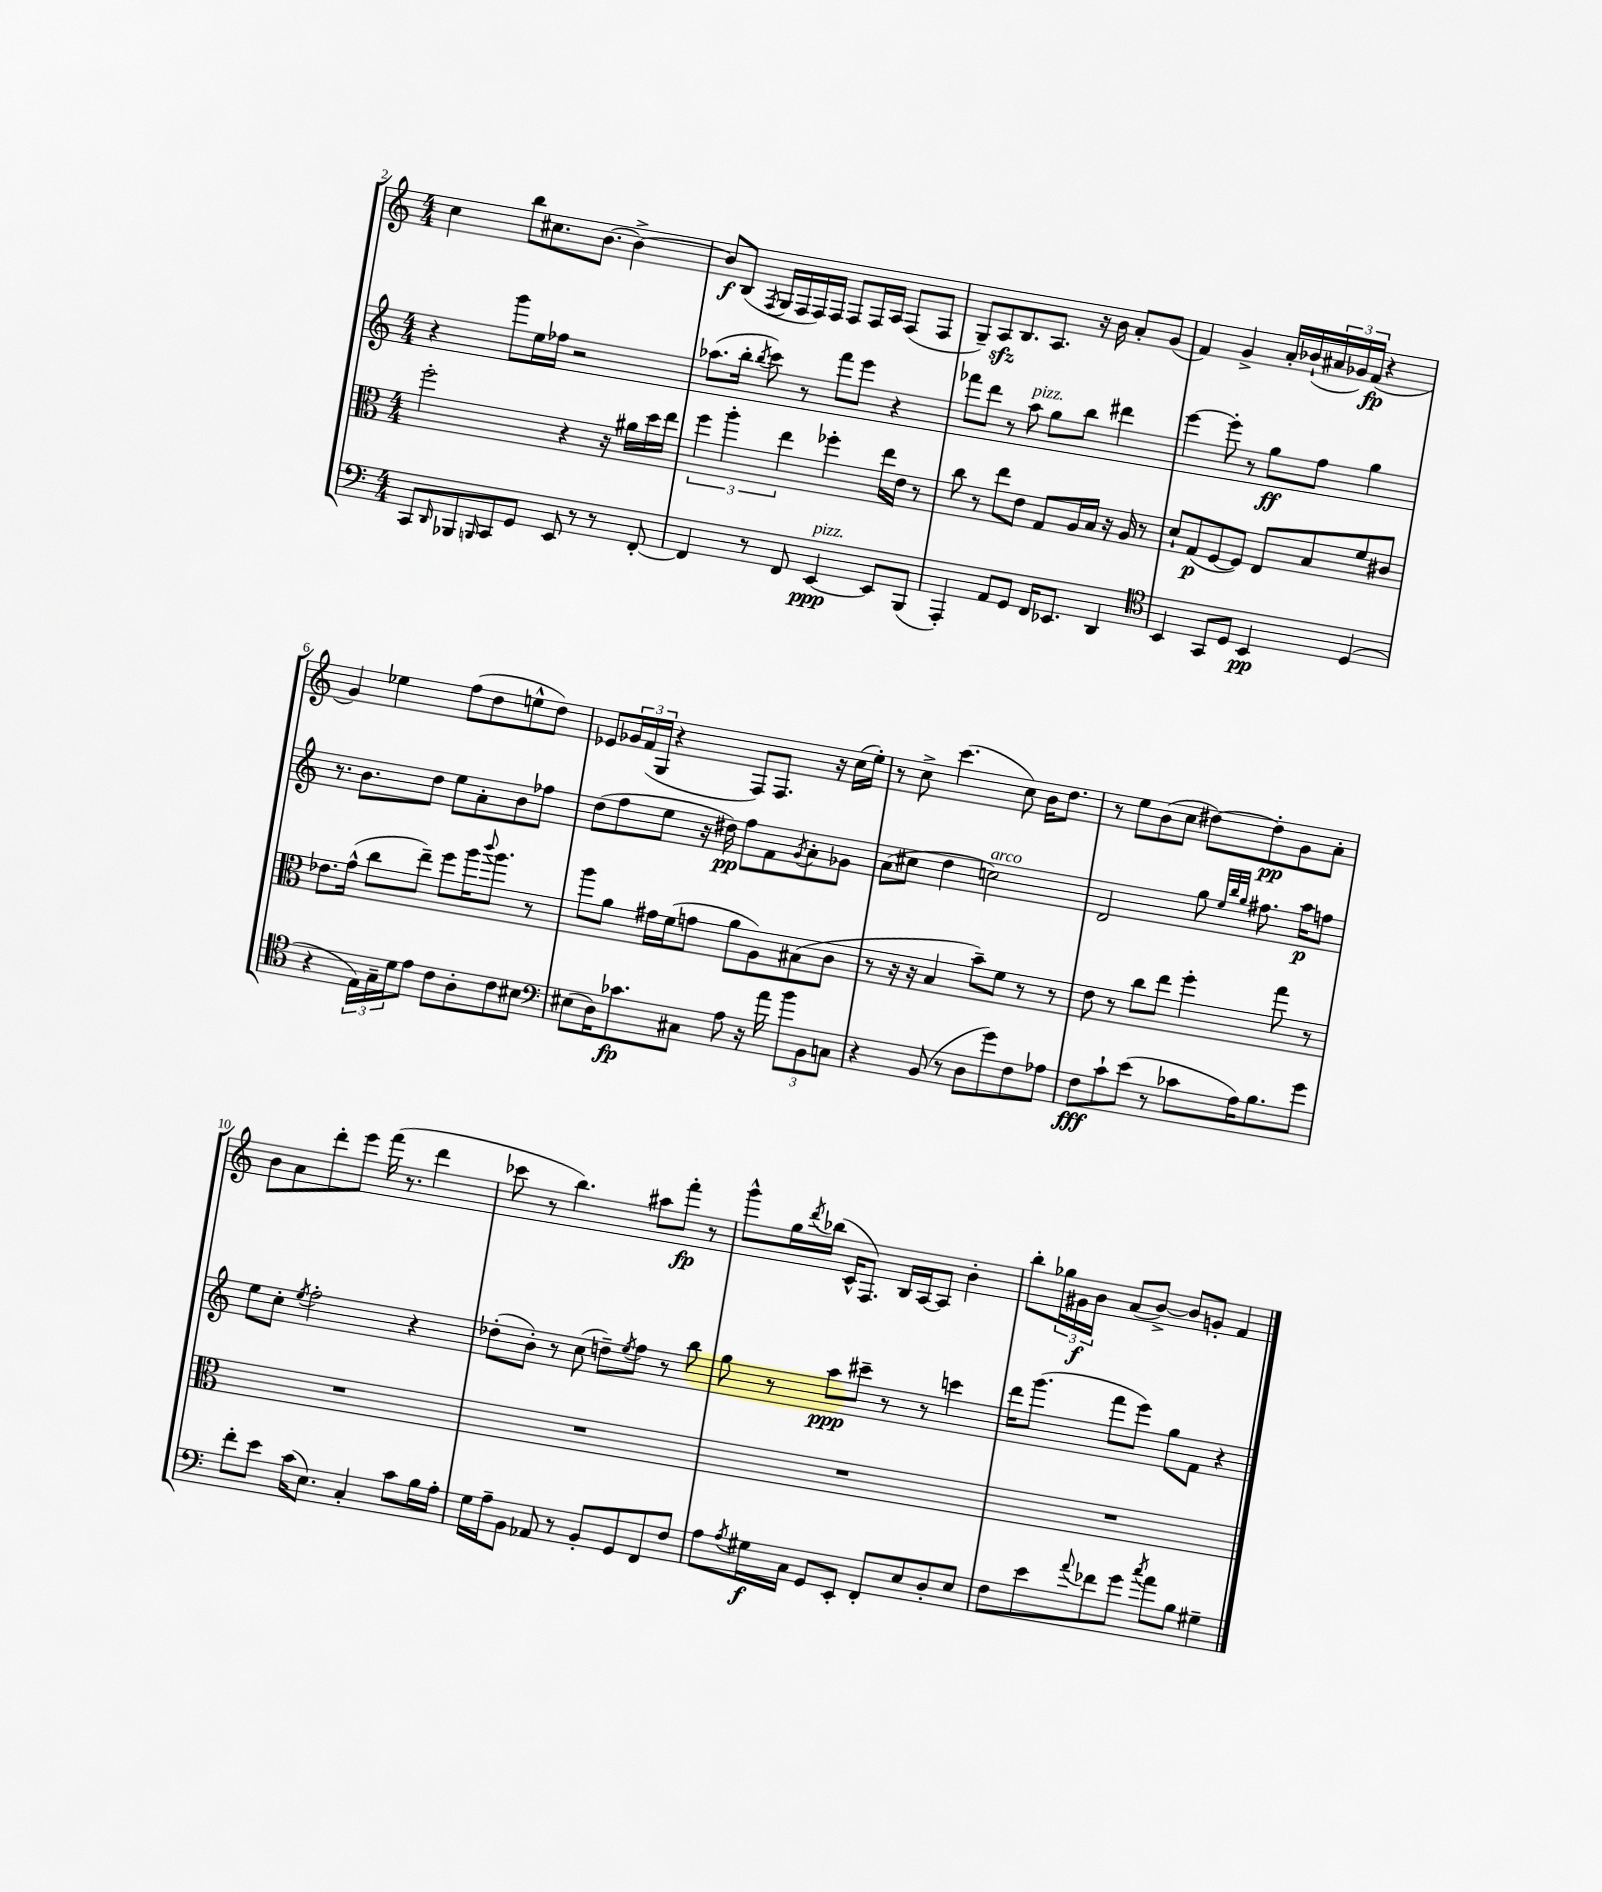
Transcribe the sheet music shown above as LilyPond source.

<<
\new StaffGroup <<
\new Staff = "s0" {
    \clef treble \key c \major \numericTimeSignature \time 4/4
    c''4 b''8 cis''8. b'8.~ b'4~-> |
    b'8\f b8( \acciaccatura { f8 } g16 f16 f16) f16 f8 f16 a16 f8( f8 |
    g8--) a8\sfz b8. a8. r16 b'16 a'8-. g'8( |
    f'4) g'4-> a'16-. bes'16-!( \tuplet 3/2 { ais'16 ges'16) f'16\fp( } r4 |
    g'4) ees''4 f''8( d''8 e''8-^ d''8) |
    ees'8 \tuplet 3/2 { ges'16 f'16( g16 } r4 f8) f8. r16 c''16( e''16-.) |
    r8 c''8-> c'''4.( c''8) b'16 d''8. |
    r8 e''8 b'8( c''8 dis''8~) dis''8-.\pp g'8 a'8-. |
    b'8 a'8 d'''8-. e'''8 f'''16( r8. d'''4 |
    ces'''8 r8 b''4.) ais''8 f'''8-.\fp r8 |
    g'''8-^ g''16 \acciaccatura { d'''8 } bes''16( c'16-^ f8.) b16 a16~ a8 b'4-. |
    b''8-. \tuplet 3/2 { ges''16 gis'16\f b'16 } a'8( b'8~->) b'8 g'8-. f'4 \bar "|." |
}
\new Staff = "s1" {
    \clef treble \key c \major \numericTimeSignature \time 4/4
    r4 g'''8 e''16 fes''16 r2 |
    aes''8.( b''16-. \acciaccatura { b''8 } c'''8) r8 f'''8 e'''8 r4 |
    fes'''8 d'''8 r8 a''8^\markup { \italic "pizz." } g''8 b''8 dis'''4 |
    e'''4~ e'''8-. r8 g''8\ff f''8 g''4 |
    r8. b'8. d''8 e''8 a'8-. b'8 fes''8 |
    d''8( f''8 e''8 r16 dis''16\pp) f''8 f'8 \acciaccatura { g'8 } a'8-. ges'8 |
    a'8( cis''8 d''4 c''2^\markup { \italic "arco" }) |
    d'2 g''8 \grace { e''32 b''32 g''32 } fis''8. a''16\p f''8 |
    e''8 c''8-. \acciaccatura { e''8 } f''2-. r4 |
    des''8-.( b'8-.) r8 c''8( d''8--) \acciaccatura { e''8 } f''8 r8 b''8 |
    g''8 r8 a''8\ppp cis'''8-- r8 r8 c'''4 |
    d'''16 g'''8.( f'''8 e'''8) g''8 f'8 r4 \bar "|." |
}
\new Staff = "s2" {
    \clef alto \key c \major \numericTimeSignature \time 4/4
    f''2-. r4 r16 ais'16 d''16 e''16 |
    \tuplet 3/2 { f''4 a''4-. e''4 } fes''4-. e''16 e'16 r8 |
    c''8 r8 e''8 e'8 g8 a16 b16 r16 a16 r8 |
    d'8-! g8\p( f8~ f8) e8 b8 f'8 cis'8 |
    ees'8. g'16-^( c''8 e''8--) f''8 a''16 \appoggiatura { c'''8 } a''8. r8 |
    a''8 a'8 gis'16 f'16( g'8 a'8 a8) bis8( c'8 |
    r8 r16 r16 b4 b'8--) f'8 r8 r8 |
    e'8 r8 c''8 e''8 f''4-. g''8 r8 |
    R1 |
    R1 |
    R1 |
    R1 \bar "|." |
}
\new Staff = "s3" {
    \clef bass \key c \major \numericTimeSignature \time 4/4
    c,8 \grace { d,16 } bes,,8 \grace { b,,16 } c,8 g,8 e,8 r8 r8 f,8~-. |
    f,4 r8 f,8 e,4~\ppp^\markup { \italic "pizz." } e,8 b,,8( |
    a,,4-.) a,8 g,8 f,16 ees,8. d,4 |
    \clef tenor b,4 g,8 d8 b,4\pp d4( |
    r4 \tuplet 3/2 { e16) g16-- d'16 } e'8 c'8 a8-. c'8 bis8 |
    \clef bass eis8( d16) ces'8.\fp cis8 a8 r16 a'16 \tuplet 3/2 { b'8 b,8 c8 } |
    r4 b,8( r8 d8 g'8) f8 aes8 |
    f8\fff c'8-! e'8( r8 ces'8 a16) b8. g'8 |
    f'8-. e'8 c'16( e8.) c4-. c'8 b16 a16-. |
    g16 a16-- b,8 aes,8 r8 b,8-. g,8 f,8 f8 |
    a8 \acciaccatura { a8 } gis16\f c16 g,8 e,8-. f,8-. e8 d8-. e8 |
    f8 e'8 \appoggiatura { a'8 } fes'8 g'8 \acciaccatura { c''8 } a'8 b8 gis4-- \bar "|." |
}
>>
>>
\layout { \context { \Score currentBarNumber = #2 } }
